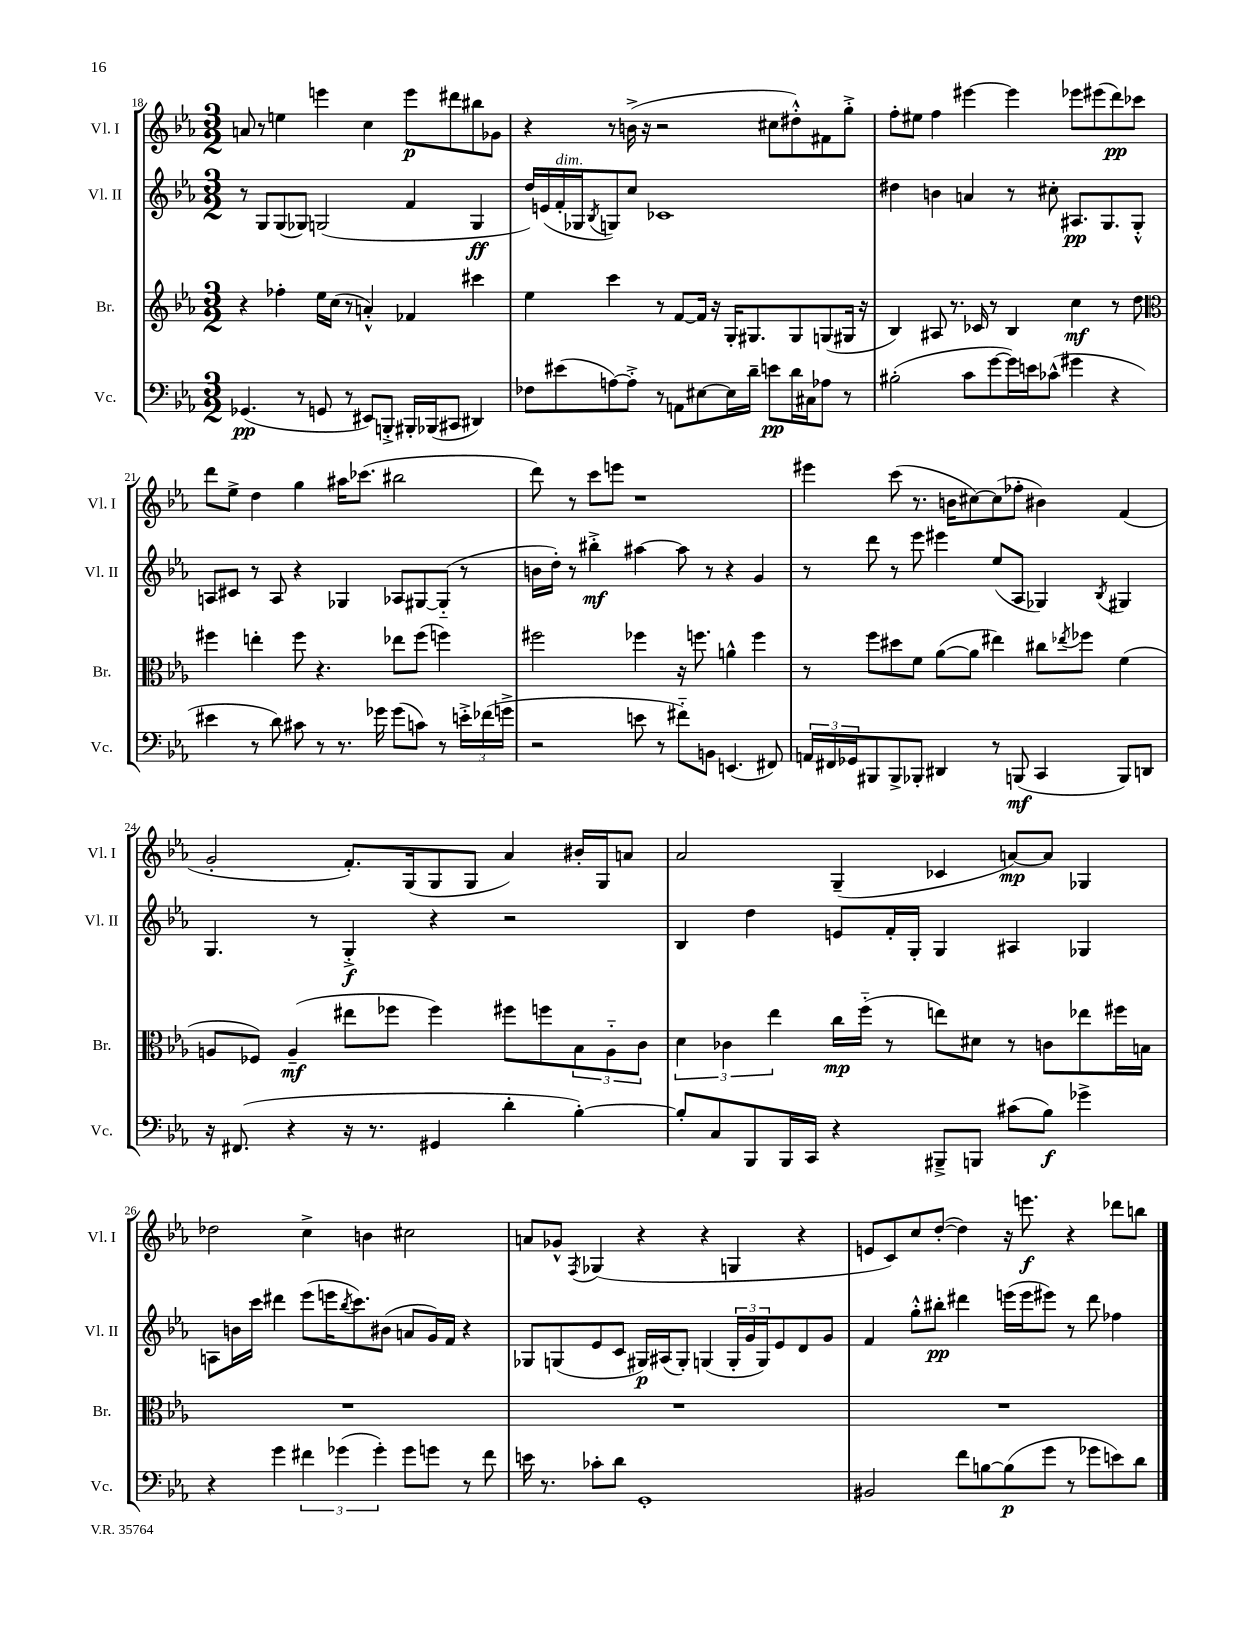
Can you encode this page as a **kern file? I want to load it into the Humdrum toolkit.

**kern	**kern	**kern	**kern
*staff4	*staff3	*staff2	*staff1
*clefF4	*clefG2	*clefG2	*clefG2
*k[b-e-a-]	*k[b-e-a-]	*k[b-e-a-]	*k[b-e-a-]
*M3/2	*M3/2	*M3/2	*M3/2
(4.GG-	4r	8r	8a
.	.	8G	8r
.	4ff-'	(8G	4ee
8r	.	8G-)	.
8GG	16ee-	(2G	4eee
.	(16cc	.	.
8r	8r	.	.
8EE#)	4a'^^)	.	4cc
8BBB'^	.	.	.
16BBB#'	4f-	4f	8eee
(16BBB-	.	.	.
8CC#	.	.	8ddd#
4DD#)	4ccc#	4G	8bb#
.	.	.	8g-
=	=	=	=
8F-	4ee-	16dd)	4r
.	.	(16e	.
(8e#	.	16f'	.
.	.	16G-	.
.	.	8qB-	.
[8A)	4ccc	8G)	8r
8A'^]	.	8cc	(16b^
.	.	.	16r
8r	8r	1c-	2r
8AA	[8f	.	.
[8E#	16f]	.	.
.	16r	.	.
16E#]	16G'	.	.
16d~	8.G#	.	.
8e	.	.	8cc#
16d	8G#	.	8dd#'^^)
16C#	.	.	.
8A-	(8G	.	8f#
8r	16G#	.	8gg'^
.	16r	.	.
=	=	=	=
(2B#'	4B-)	4dd#	8ff'
.	.	.	8ee#
.	8A#	4b	4ff
.	8.r	.	.
8c	.	4a	[4eee#
.	16c-	.	.
[8g	8r	.	.
16g])	4B-	8r	4eee#]
16e	.	.	.
(8c-^^	.	8cc#'	.
4g#	4cc	8.A#	8eee-
.	.	.	(8eee#
.	.	8.G	.
4r	8r	.	8ddd)
.	8dd	8G'^^	8ccc-
=	=	=	=
*	*clefC3	*	*
4e#	4ff#	8A	8ddd
.	.	8c#	8ee-^
8r	4ee'	8r	4dd
8d)	.	8A	.
8c#	8ff#	4r	4gg
8r	4.r	.	.
8.r	.	4G-	16aa#
.	.	.	(8.ccc-
16g-	.	.	.
(8g-	8ee-	8A-	2bb#
8c)	(8ff#	[8G#	.
8r	4ff)	(8G#'~]	.
24e'^	.	8r	.
(24f-	.	.	.
24g^	.	.	.
=	=	=	=
2r	2ff#	16b	8ddd)
.	.	16dd')	.
.	.	8r	8r
.	.	4bb#'^	8ccc
.	.	.	8eee
8e	4ff-	[4aa#	1r
8r	.	.	.
8f#'~)	16r	8aa#]	.
.	8.ff	.	.
8BB	.	8r	.
(4.EE	4a^^	4r	.
.	4ff	4g	.
8FF#)	.	.	.
=	=	=	=
24AA	8r	8r	4eee#
24FF#	.	.	.
24GG-	.	.	.
8BBB#	8ff	8ddd	.
8BBB#^	8dd#	8r	(8ccc
8BBB-'	8f	8eee-	8.r
4DD#	([8a-	4eee#	.
.	.	.	16b
.	8a-]	.	[8cc#)
8r	4ee#)	(8ee-	(8cc#]
(8BBB	.	8A-	8ff-'
4CC	8cc#	4G-)	4b#)
.	8qee-	.	.
.	8ff-	.	.
.	.	8qB-	.
8BBB)	(4f	4G#	(4f
8DD	.	.	.
=	=	=	=
16r	8A	4.G	2g'
(8.FF#	.	.	.
.	8F-)	.	.
4r	(4A~	.	.
.	.	8r	.
16r	8ee#	4G'^	8.f')
8.r	.	.	.
.	8ff-	.	.
.	.	.	(16G
4GG#	4ff-)	4r	8G
.	.	.	8G
4d'	8ff#	2r	4a-)
.	8ff	.	.
[4B-')	12B-	.	16b#'
.	.	.	16G
.	12A'~	.	.
.	.	.	8a
.	12c	.	.
=	=	=	=
8B-']	6d	4B-	2a-
8C	.	.	.
.	6c-	.	.
8BBB-	.	4dd	.
.	6ee-	.	.
16BBB-	.	.	.
16CC	.	.	.
4r	16cc	8e	(4G~
.	(16ff'~	.	.
.	8r	16f'	.
.	.	16G'	.
8BBB#~^	8ee)	4G	4c-
8BBB	8d#	.	.
(8c#	8r	4A#	[8a)
8B-)	8c	.	8a]
4g-^	8ee-	4G-	4G-
.	16ff#	.	.
.	16B	.	.
=	=	=	=
4r	1.r	8A	2dd-
.	.	16b	.
.	.	16ccc	.
4g	.	4ddd#	.
6f#	.	(8eee-	4cc^
.	.	16eee	.
(6g-	.	.	.
.	.	8qbb-	.
.	.	8.ccc)	.
.	.	.	4b
6g-')	.	.	.
.	.	(8b#	.
8g-	.	8a	2cc#
8g	.	16g)	.
.	.	16f	.
8r	.	4r	.
8f#	.	.	.
=	=	=	=
16e	1.r	8G-	8a
8.r	.	.	.
.	.	(8G	8g-^^
.	.	.	8qF
8c-'	.	8e-	(4G-
8d	.	8c	.
1GG'	.	16G#)	4r
.	.	(16A#	.
.	.	8G#')	.
.	.	(4G	4r
.	.	24G'	4G
.	.	24g	.
.	.	24G)	.
.	.	8e-	.
.	.	8d	4r
.	.	8g	.
=	=	=	=
2BB#	1.r	4f	8e
.	.	.	8c)
.	.	8gg'^^	8cc
.	.	8bb#'	([8dd'
8f	.	4ddd#	4dd])
[8B	.	.	.
(8B]	.	(16eee	16r
.	.	16eee	8.eee
8g	.	8eee#)	.
8r	.	8r	4r
8g-	.	8ddd#	.
8e)	.	4ff-	8ddd-
8d	.	.	8bb
==	==	==	==
*-	*-	*-	*-
